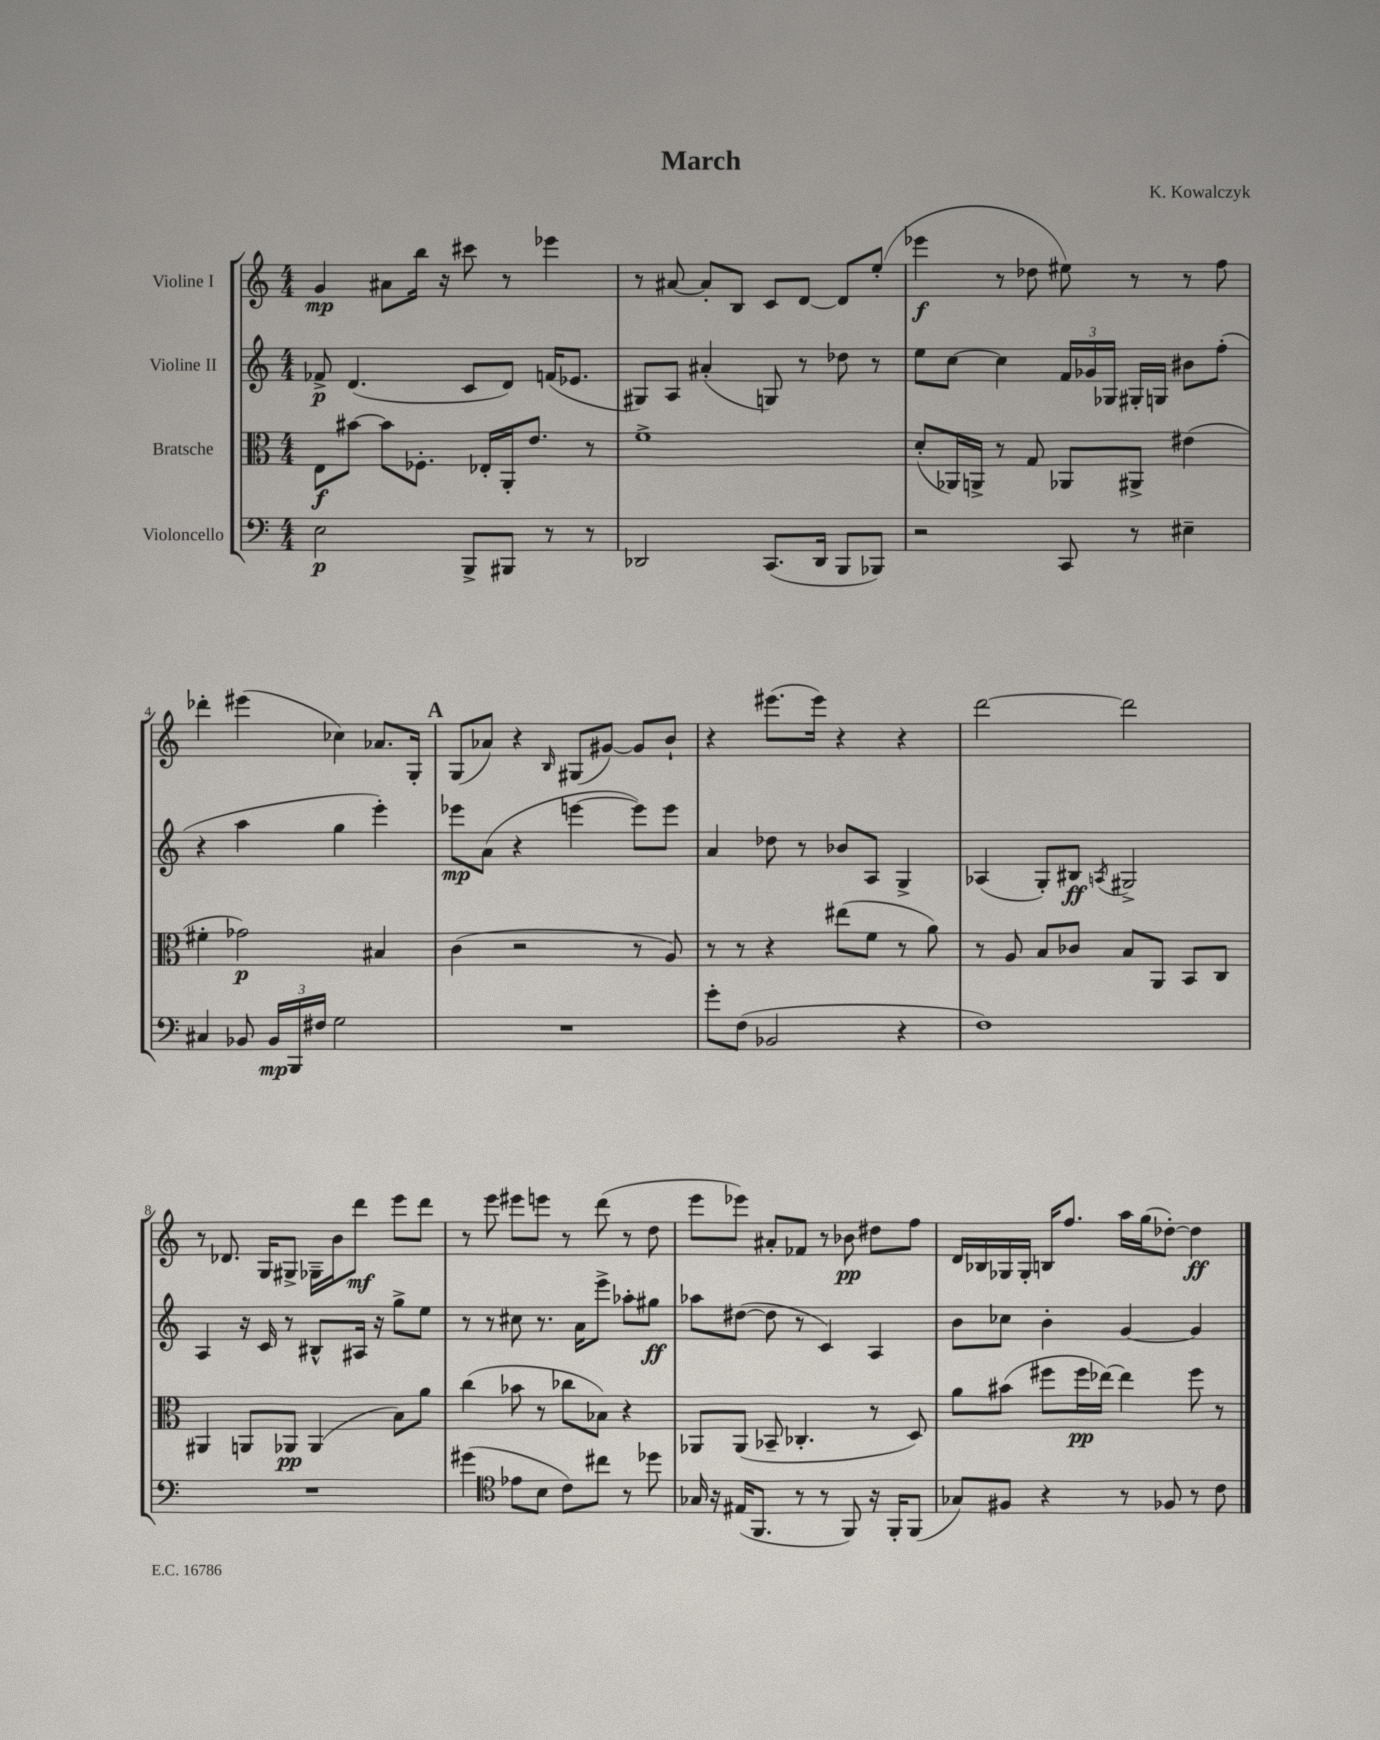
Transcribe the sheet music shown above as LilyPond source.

\header { title = "March" composer = "K. Kowalczyk" }
<<
\new StaffGroup <<
\new Staff = "s0" \with { instrumentName = "Violine I" } {
    \clef treble \key c \major \numericTimeSignature \time 4/4
    \autoBeamOff g'4\mp ais'8[ b''16] r16 cis'''8 r8 ees'''4 |
    r8 ais'8~ ais'8[-. b8] c'8[ d'8]~ d'8[ e''8]-.( |
    ees'''4\f r8 des''8 eis''8) r8 r8 f''8 |
    des'''4-. eis'''4( ces''4) aes'8.[ g16]-. |
    \mark \markup { \bold "A" } g8[( aes'8]) r4 \grace { b16 } gis8[( gis'8]~) gis'8[ b'8]-! |
    r4 eis'''8.[( eis'''16]) r4 r4 |
    d'''2~ d'''2 |
    r8 des'8. g16[ gis8]-> ges16[-- b'16 d'''8]\mf e'''8[ d'''8] |
    r8 e'''8 eis'''8[ e'''8] r8 d'''8( r8 d''8 |
    e'''8[ ees'''8]) ais'8[-. fes'8] r8 bes'8\pp dis''8[ f''8] |
    d'16[ bes16 ges16 ges16]-. b16[ f''8.] a''16[ g''16( des''8]~-.) des''4\ff \bar "|." |
}
\new Staff = "s1" \with { instrumentName = "Violine II" } {
    \clef treble \key c \major \numericTimeSignature \time 4/4
    \autoBeamOff fes'8->\p d'4.( c'8[ d'8]) f'16[( ees'8.] |
    gis8[) a8] ais'4-.( g8) r8 des''8 r8 |
    e''8[ c''8]~ c''4 \tuplet 3/2 { f'16[ ges'16 ges16] } gis16[-. g16] bis'8[ f''8]-.( |
    r4 a''4 g''4 e'''4-.) |
    \mark \markup { \bold "A" } ees'''8[\mp a'8]( r4 e'''4~ e'''8[) e'''8] |
    a'4 des''8 r8 bes'8[ a8] g4-> |
    aes4( g8[-.) bis8]\ff \acciaccatura { a8 } gis2-> |
    a4 r16 c'16 r8 bis8[-^ ais16] r16 g''8[-> e''8] |
    r8 r8 cis''8 r8. a'16[ e'''8]-> aes''8[-. gis''8]\ff |
    aes''8[ dis''8]~( dis''8 r8 c'4) a4 |
    b'8[ ces''8] b'4-. g'4~ g'4 \bar "|." |
}
\new Staff = "s2" \with { instrumentName = "Bratsche" } {
    \clef alto \key c \major \numericTimeSignature \time 4/4
    \autoBeamOff e8[\f bis'8]~ bis'8[ fes8.]-. ees16[-. a,16-. e'8.] r8 |
    f'1-> |
    d'8[-.( aes,16) a,16]-> r8 g8 aes,8[ ais,8]-> eis'4( |
    fis'4-. ges'2\p) bis4 |
    \mark \markup { \bold "A" } c'4( r2 r8 a8) |
    r8 r8 r4 eis''8[( f'8] r8 a'8) |
    r8 a8 b8[ ces'8] b8[ a,8] b,8[ c8] |
    ais,4 a,8[ aes,8]\pp aes,4( b8[) a'8] |
    c''4( bes'8 r8 ces''8[ bes8]) r4 |
    aes,8[ aes,8]( bes,8-- ces4.-. r8 d8) |
    a'8[ bis'8]( fis''8[ fis''16\pp ees''16]~) ees''4 fis''8 r8 \bar "|." |
}
\new Staff = "s3" \with { instrumentName = "Violoncello" } {
    \clef bass \key c \major \numericTimeSignature \time 4/4
    \autoBeamOff e2\p b,,8[-> bis,,8] r8 r8 |
    des,2 c,8.[( des,16] b,,8[ bes,,8]) |
    r2 c,8 r8 eis4-- |
    cis4 bes,8 \tuplet 3/2 { bes,16[\mp b,,16 fis16] } g2 |
    \mark \markup { \bold "A" } R1 |
    g'8[-. f8]( bes,2 r4 |
    f1) |
    R1 |
    gis'4( \clef tenor ees'8[ b8] c'8[) cis''8] r8 des''8 |
    ges16 r16 eis16[( f,8.] r8 r8 f,8) r16 f,16[-. f,8]( |
    ges8[) fis8] r4 r8 fes8 r8 c'8 \bar "|." |
}
>>
>>
